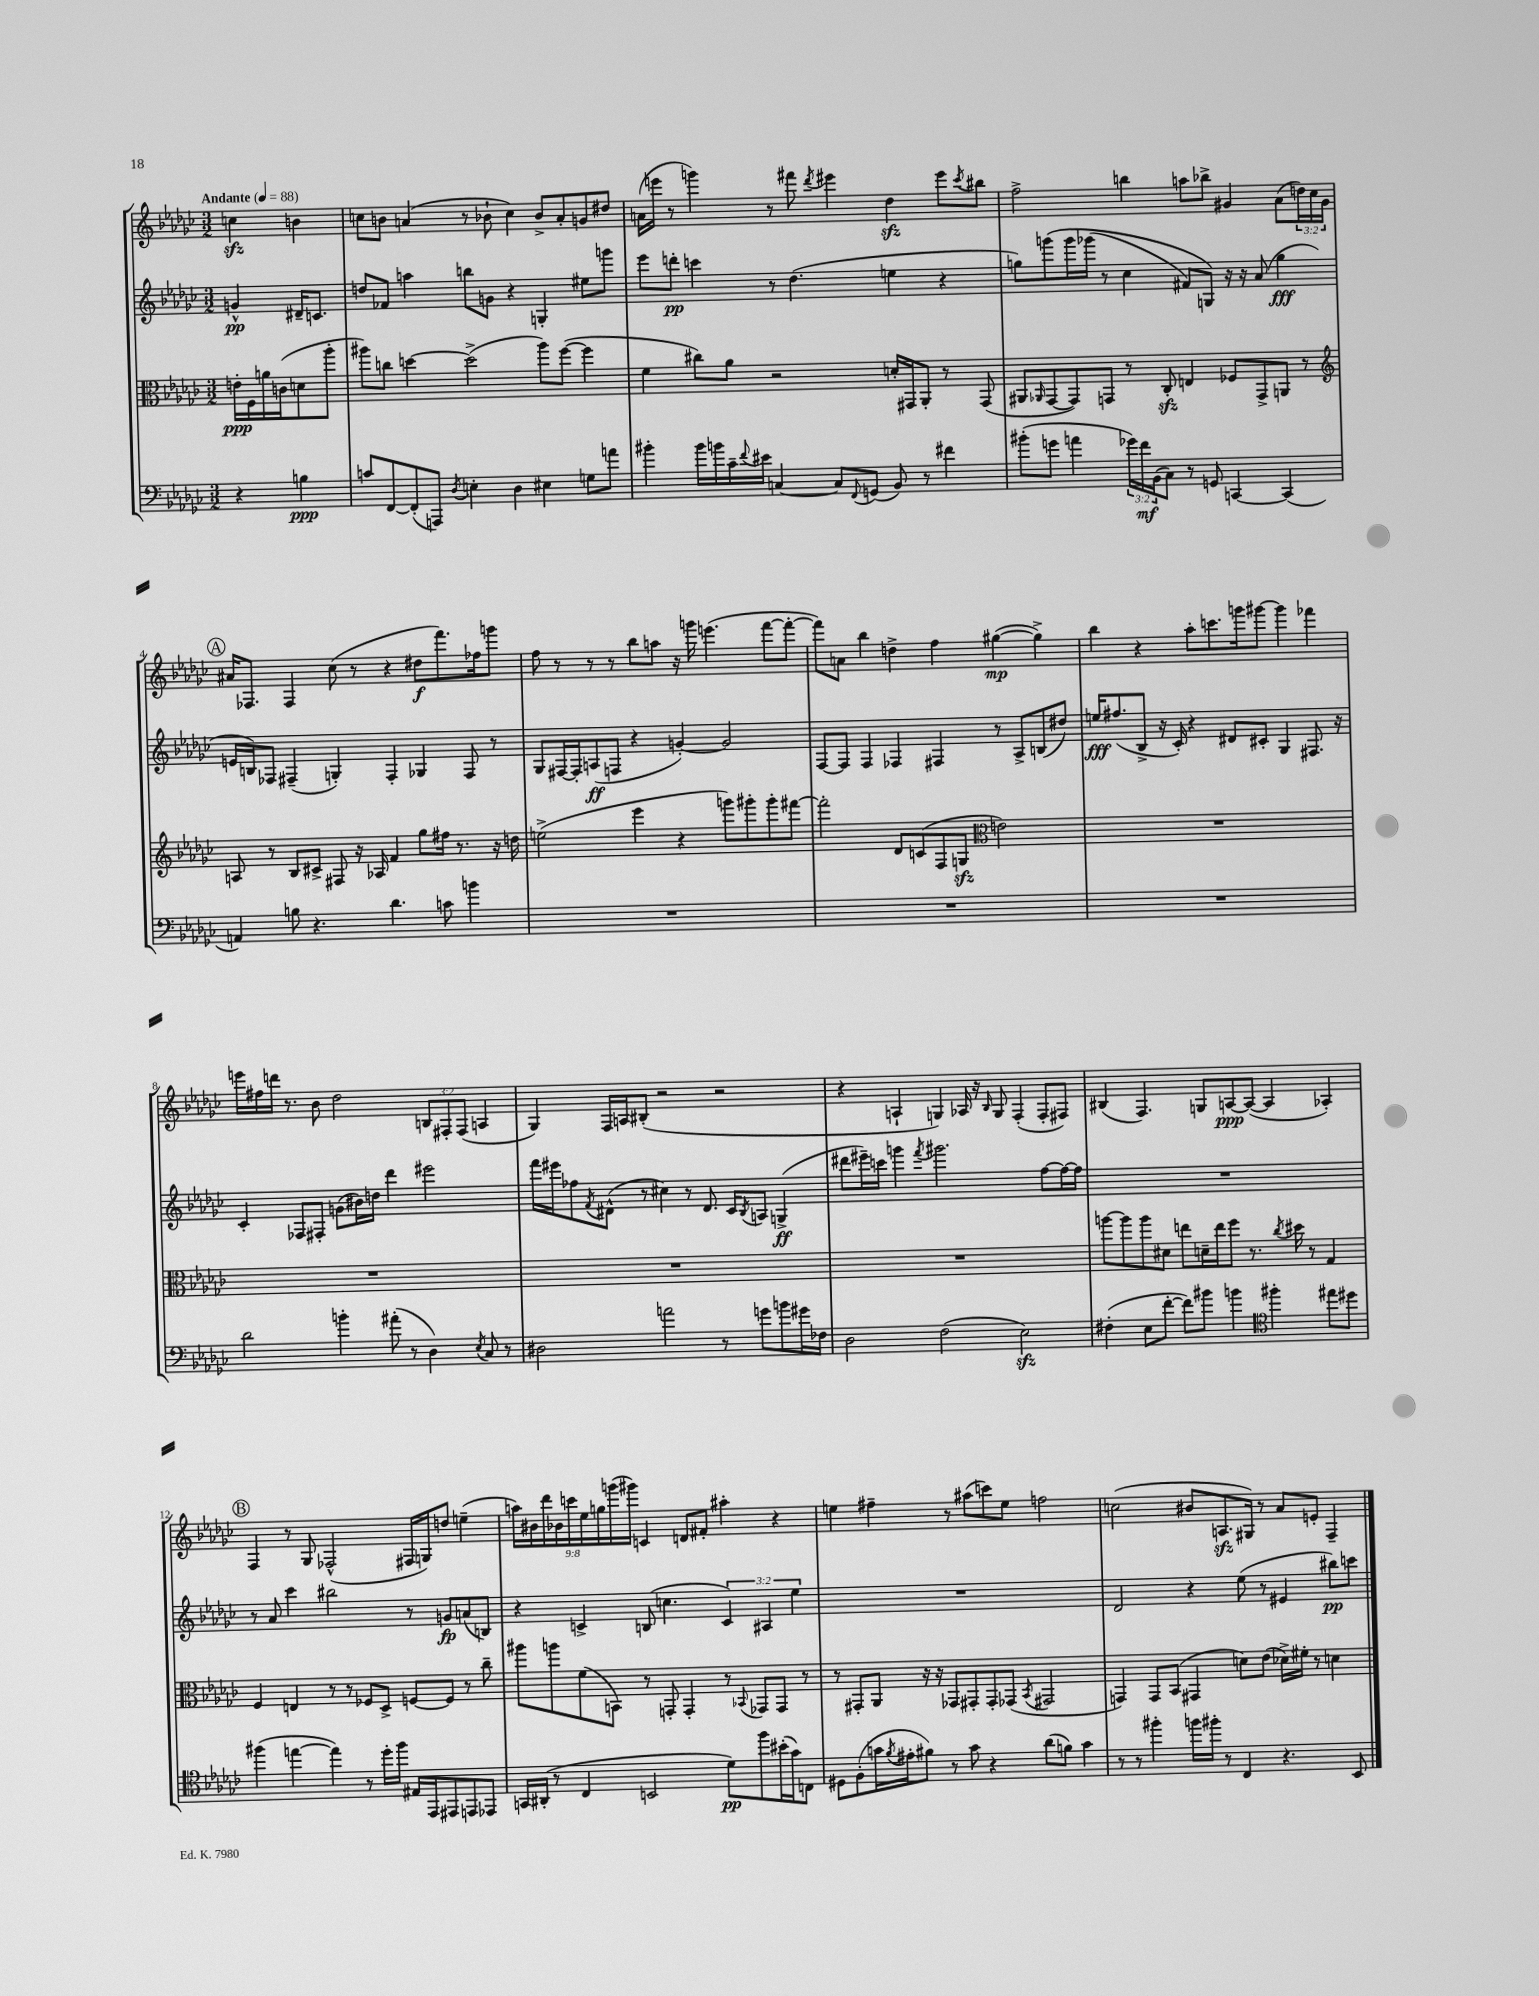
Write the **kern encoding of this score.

**kern	**kern	**kern	**kern
*staff4	*staff3	*staff2	*staff1
*clefF4	*clefC3	*clefG2	*clefG2
*k[b-e-a-d-g-c-]	*k[b-e-a-d-g-c-]	*k[b-e-a-d-g-c-]	*k[b-e-a-d-g-c-]
*M3/2	*M3/2	*M3/2	*M3/2
*MM88	*MM88	*MM88	*MM88
4r	16e'	4g^^	4cc
.	16F	.	.
.	16a	.	.
.	(16c	.	.
4B	8d	16d#~	4b
.	.	8.c	.
.	8aa-'	.	.
=	=	=	=
8c	8aa#)	8dd	8cc
[8FF	8cc	8f-	8b
(8FF']	[4dd	4aa	(4a
8AAA)	.	.	.
8qD-	.	.	.
4E'	(2dd^]	8bb	8r
.	.	8g	8b-`
4D-	.	4r	4cc)
4E#	8aa#)	4G'	8b-^
.	([8ff	.	8a'
8G	4ff]	8ee#	8g
8a	.	8ggg	8dd#
=	=	=	=
4b#'	4f	8eee-	(16a
.	.	.	16eee
.	.	8ddd'	8r
16b#	8cc#)	4ccc	4ggg)
16b	.	.	.
16c-~	8a-	.	.
8qqf	.	.	.
16e#	.	.	.
[4C	2r	8r	8r
.	.	(4.dd-	8fff#
.	.	.	8qddd-
8C]	.	.	4eee#
8qqFF	.	.	.
(8GG	.	.	.
8BB-)	16d'	4ee	4dd-
.	16GG#	.	.
8r	8AA-'	.	.
4f#	8r	4r	8eee#
.	.	.	8qccc-
.	(8GG#	.	8bb#
=	=	=	=
(8b#'	8AA#	8gg)	2ff^
.	16qqAA-	.	.
8g	[8GG-	&(8ggg	.
4a	8GG-])	16ggg	.
.	.	(16ggg-	.
.	8GG	8r	.
24g-)	8r	4cc-	4bb
24f	.	.	.
(24BB-	.	.	.
8C-)	8C-'	.	.
8r	4E	8f#)	8aa
8GG	.	8G&)	8bb-^
[4CC	8F-	16r	4g#
.	.	16r	.
.	8GG^	(8a-	.
(4CC]	8AA	4gg	(8a-
.	8r	.	24dd)
.	.	.	24cc-
.	.	.	24g#
=	=	=	=
*	*clefG2	*	*
4AA)	8A	16e	16a#
.	.	16B)	8.F-
.	8r	8F-	.
8B	8B-	(4F#~	4F-
4.r	8c#^	.	.
.	8F#	4G')	(8cc-
.	16r	.	8r
.	16A-	.	.
4.d-	4f	4F#'	4r
.	8gg-	4G-	8dd#
8c	16ff#	.	8.fff)
.	8.r	.	.
4b	.	8F#	.
.	.	.	16ff-
.	16r	8r	8ggg
.	16dd	.	.
=	=	=	=
1.r	(2ee^	8G-	8ff
.	.	[16F#	8r
.	.	16F#']	.
.	.	(8A	8r
.	.	8F	8r
.	4eee-	4r	8bb-
.	.	.	8aa
.	4r	[4g')	16r
.	.	.	16ggg
.	.	.	(4.eee
.	8ggg)	2g]	.
.	8ggg#'	.	.
.	8ggg#'	.	[8fff
.	[8fff#	.	8fff'_
=	=	=	=
1.r	2fff#']	[8F	8fff])
.	.	8F]	8a
.	.	4F	4bb-
.	8d-	4F-	4dd^
.	(8c	.	.
.	8F	4F#	4ff
.	8G	.	.
*	*clefC3	*	*
.	2e)	8r	([4gg#
.	.	8A-^	.
.	.	(8B	4gg#^])
.	.	8dd#)	.
=	=	=	=
1.r	1.r	16ee	4bb-
.	.	(8.ff#	.
.	.	8B-^	4r
.	.	16r	.
.	.	16c-')	.
.	.	4r	8aa-'
.	.	.	8.ccc
.	.	8d#	.
.	.	.	16ggg
.	.	8c#'	[8ggg#
.	.	4G-	4ggg#]
.	.	8.F#	4fff-
.	.	16r	.
=	=	=	=
2d-	1.r	4c-'	16eee
.	.	.	16ff#
.	.	.	16ddd
.	.	.	8.r
.	.	8F-	.
.	.	8F#'	8b-
4b'	.	(8g	2dd-
.	.	16b#)	.
.	.	16dd	.
(8a#'	.	4ddd-	.
8r	.	.	.
4D-)	.	2eee#	12B
.	.	.	12F#'
.	.	.	(12F#
8qE-	.	.	.
8C-	.	.	4A
8r	.	.	.
=	=	=	=
2D#	1.r	16fff	4G-)
.	.	16eee#	.
.	.	8ff-	.
.	.	8qf	.
.	.	(8d#^^	16F
.	.	.	16A
.	.	8r	(8B#'
2a	.	4cc#)	2r
.	.	8r	.
.	.	8.d#	.
8r	.	.	2r
.	.	16c-	.
.	.	8qB-	.
8g	.	8A	.
8b	.	(4G^	.
16g#	.	.	.
16F-	.	.	.
=	=	=	=
2D-	1.r	8ddd#	4r
.	.	16eee#~)	.
.	.	16ccc	.
.	.	4ggg	4A`
.	.	8qfff	.
(2F	.	2.ggg#	4G)
.	.	.	16A-
.	.	.	16r
.	.	.	16qqB-
.	.	.	8G
2E-)	.	.	(4F'
.	.	[8ff	8F'
.	.	16ff_	8F#)
.	.	16ff]	.
=	=	=	=
(4F#'	[8aa	1.r	(4B#
.	8aa]	.	.
8E-	8aa	.	4.F)
[8f'	8d#	.	.
8f])	8ee	.	.
8b#	16d~	.	8G
.	16ee	.	.
4b	8ff	.	[8A
.	8.r	.	(8A_
*clefC4	*	*	*
4ff#'	.	.	4A]
.	8qcc-	.	.
.	16dd#	.	.
.	8r	.	.
8ee#	4G-	.	4A-')
8dd#	.	.	.
=	=	=	=
(4ff#	4F	8r	4F
.	.	8a-	.
[4ee	4E	4ccc-	8r
.	.	.	8G-
4ee])	8r	2bb#	(2F-^^
.	8r	.	.
8r	8F-	.	.
16dd-'	8D-^	.	.
16ff#	.	.	.
16E#	[8F	8r	16F#
16EE-	.	.	16G)
8EE#	8F]	8g	8dd
8EE	8r	(8a	(4ee~
8EE-	8cc-~	8B)	.
=	=	=	=
16GG	8aa#	4r	18aa)
.	.	.	18b#
(16AA#'	.	.	.
.	.	.	18ddd-
8r	8aa	.	.
.	.	.	18b-
.	.	.	18ccc
4C-	(8f	4c^	.
.	.	.	18ee-
.	.	.	18gg
.	8BB)	.	.
.	.	.	(18ggg
.	.	.	18ggg#)
2BB	8r	(8B	4c
.	8GG'	4.cc	.
.	4GG'	.	8d
.	.	.	8f#'
8d-)	8r	6c)	4aa#'
.	8qqBB-	.	.
8ff	8GG-	.	.
.	.	6A#	.
(16b#'	8GG-	.	4r
16g-)	.	.	.
.	.	6ee-	.
8C	8r	.	.
=	=	=	=
8D#	8r	1.r	4ee
(8F'	8GG#'	.	.
16g	8AA-	.	4ff#~
8qf	.	.	.
16e#'	.	.	.
8f#)	16r	.	.
.	16r	.	.
8r	8GG-	.	8r
8g	8GG#'	.	(8aa#
4r	8GG#'	.	8ccc)
.	(8GG-	.	8ee
.	8qBB-	.	.
(8a-	2GG#	.	2ff
8f)	.	.	.
4g	.	.	.
=	=	=	=
8r	4GG)	2d-	(2cc
8r	.	.	.
4ff#'	8GG	.	.
.	(8BB-	.	.
16ff	4GG#	4r	8b#
16ff#'	.	.	.
8r	.	.	8.A
4C-	8d)	(8ee-	.
.	.	.	16G#)
.	(8e-	8r	8r
4.r	16d-^)	4e#	8a-
.	16f#'	.	.
.	8r	.	8e'
.	4d	8bb#)	4F~
8BB-	.	8ccc	.
==	==	==	==
*-	*-	*-	*-
